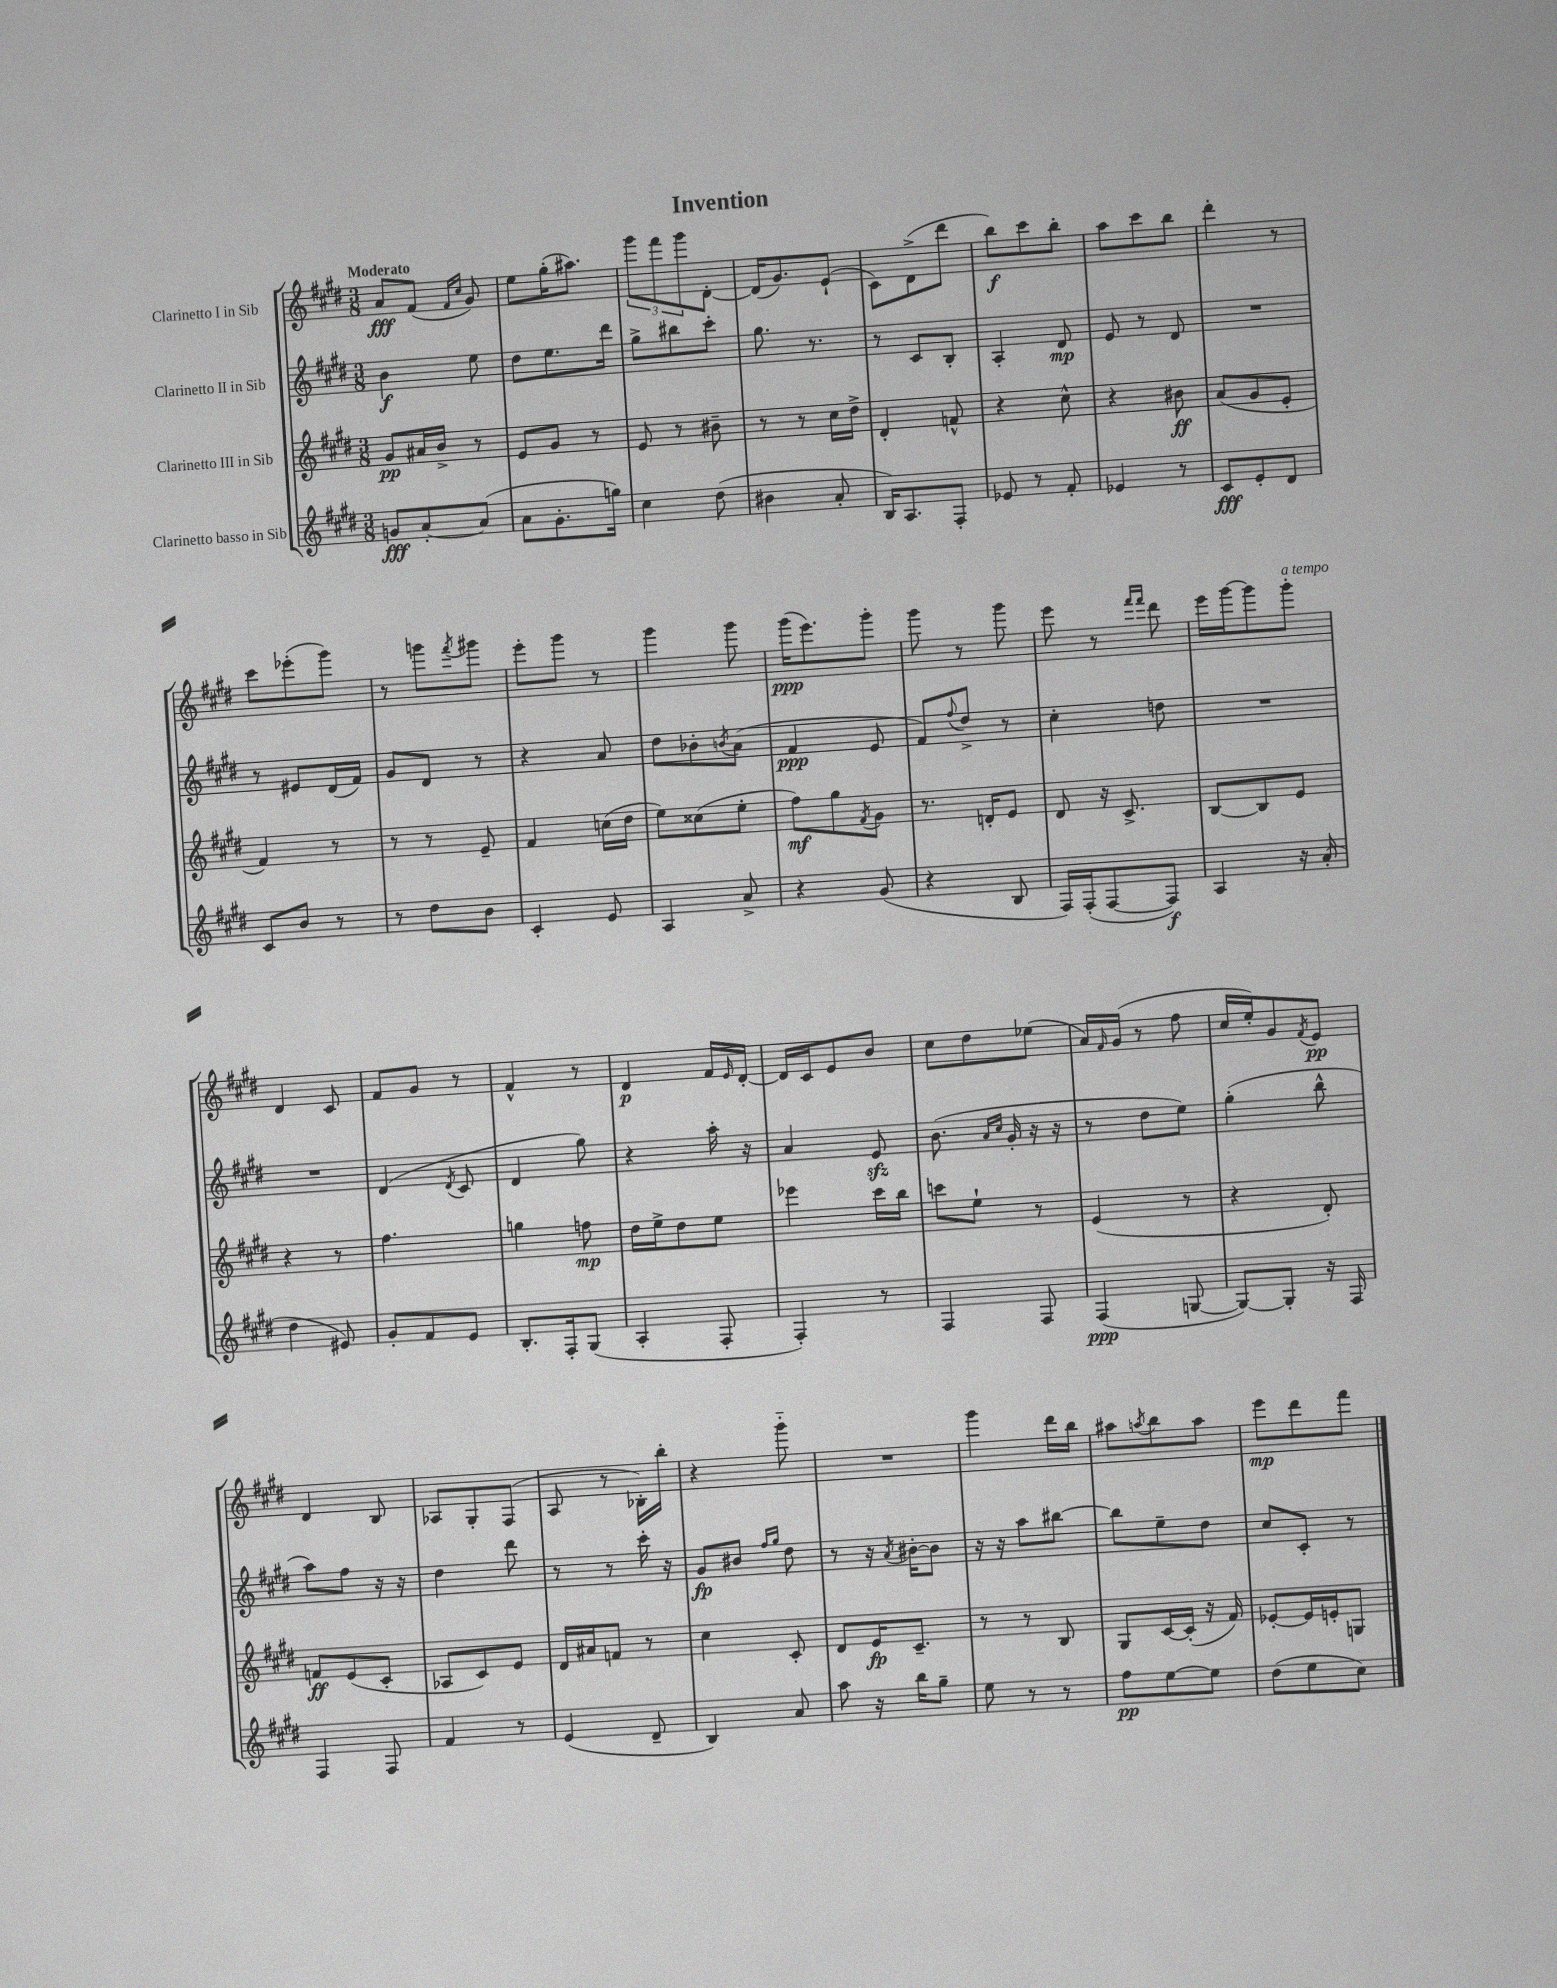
\header { title = "Invention" }
<<
\new StaffGroup <<
\new Staff = "s0" \with { instrumentName = "Clarinetto I in Sib" } {
    \clef treble \key e \major \numericTimeSignature \time 3/8 \tempo "Moderato"
    a'8\fff fis'8( \grace { fis'16 cis''16 } gis'8) |
    e''8 gis''16-.( ais''8.) |
    \tuplet 3/2 { gis'''8 fis'''8 gis'''8 } dis'8~-. |
    dis'16( gis'8.) e'8-!( |
    cis'8) dis'8->( dis'''8 |
    b''8\f) cis'''8 b''8-. |
    a''8 cis'''8 b''8 |
    dis'''4-. r8 |
    cis'''8 ees'''8-.( gis'''8) |
    r8 g'''8 \acciaccatura { fis'''8 } gis'''8 |
    e'''8-. gis'''8 r8 |
    gis'''4 gis'''8 |
    gis'''16\ppp( e'''8.) gis'''8-. |
    gis'''8 r8 gis'''8 |
    e'''8 r8 \grace { fis'''16 fis'''16 } dis'''8 |
    e'''16 gis'''16~ gis'''8 gis'''8-.^\markup { \italic "a tempo" } |
    dis'4 cis'8 |
    fis'8 gis'8 r8 |
    fis'4-^ r8 |
    dis'4\p fis'16 \grace { e'16 } dis'16~-. |
    dis'16 cis'16 e'8 b'8 |
    cis''8 dis''8 ees''8( |
    a'16) \grace { fis'16 } gis'16( r8 fis''8 |
    cis''16 e''16-.) gis'8 \acciaccatura { fis'8 } e'8\pp |
    dis'4 b8 |
    aes8 gis8-. fis8( |
    a8 r8 bes16-.) b''16-. |
    r4 gis'''8-_ |
    R4. |
    gis'''4 dis'''16 b''16 |
    ais''8 \acciaccatura { a''8 } b''8 a''8 |
    e'''8\mp dis'''8 fis'''8 \bar "|." |
}
\new Staff = "s1" \with { instrumentName = "Clarinetto II in Sib" } {
    \clef treble \key e \major \numericTimeSignature \time 3/8
    b'4\f e''8 |
    dis''8 e''8. dis'''16 |
    gis''8-> bis''8 cis'''8-. |
    gis''8. r8. |
    r8 cis'8 b8-. |
    a4-. dis'8\mp |
    e'8 r8 dis'8 |
    R4. |
    r8 eis'8 dis'16( fis'16) |
    gis'8 dis'8 r8 |
    r4 a'8 |
    dis''8 bes'8-. \acciaccatura { b'8 } a'8( |
    fis'4\ppp e'8 |
    fis'8) \appoggiatura { fis''8 } dis''8-> r8 |
    cis''4-. d''8 |
    R4. |
    R4. |
    dis'4( \acciaccatura { dis'8 } cis'8 |
    dis'4 gis''8) |
    r4 a''16-. r16 |
    a'4 e'8\sfz |
    b'8.( \grace { a'16 cis''16 } gis'16-. r16 r16 |
    r8 dis''8 e''8) |
    gis''4-.( b''8-^ |
    a''8) fis''8 r16 r16 |
    dis''4 dis'''8 |
    r8 r8 cis'''16-. r16 |
    gis'8\fp bis'8 \grace { fis''16 gis''16 } dis''8 |
    r8 r16 \acciaccatura { a'8 } bis'16~-. bis'8 |
    r16 r16 a''8 bis''8~ |
    bis''8 e''8-- dis''8 |
    cis''8 cis'8-. r8 \bar "|." |
}
\new Staff = "s2" \with { instrumentName = "Clarinetto III in Sib" } {
    \clef treble \key e \major \numericTimeSignature \time 3/8
    gis'8\pp ais'16 b'16-> r8 |
    e'8 gis'8 r8 |
    e'8 r8 bis'8-- |
    r8 r8 cis''16 dis''16-> |
    dis'4-. f'8-^ |
    r4 cis''8-^ |
    r4 bis'8\ff |
    a'8( gis'8 e'8-. |
    fis'4) r8 |
    r8 r8 e'8-- |
    fis'4 c''16( dis''16 |
    e''8) cisis''8( e''8-. |
    fis''8\mf) gis''8 \acciaccatura { fis'8 } gis'8 |
    r8. d'16-. e'8 |
    dis'8 r16 cis'8.-> |
    b8~ b8 e'8 |
    r4 r8 |
    fis''4. |
    g''4 f''8\mp |
    dis''16 e''16-> dis''8 e''8 |
    ees'''4 cis'''16 b''16 |
    c'''8 e''8-! r8 |
    e'4( r8 |
    r4 dis'8-.) |
    f'8\ff e'8( cis'8-. |
    aes8 cis'8) e'8 |
    dis'16 ais'16 f'8 r8 |
    cis''4 cis'8-. |
    dis'8 e'16\fp cis'8.-- |
    r8 r8 b8 |
    gis8 cis'16~ cis'16-.( r16 fis'16) |
    ees'8~-. ees'16 e'16-. g8 \bar "|." |
}
\new Staff = "s3" \with { instrumentName = "Clarinetto basso in Sib" } {
    \clef treble \key e \major \numericTimeSignature \time 3/8
    g'8\fff a'8~-. a'8( |
    a'8 gis'8.-. g''16) |
    cis''4 dis''8( |
    bis'4 a'8-. |
    b16) a8. fis8-. |
    ees'8 r8 fis'8-. |
    ees'4 r8 |
    cis'8\fff e'8-. dis'8 |
    cis'8 b'8 r8 |
    r8 dis''8 b'8 |
    cis'4-. e'8 |
    a4 a'8-> |
    r4 gis'8( |
    r4 b8 |
    fis16) fis16-.( fis8~ fis8\f) |
    a4 r16 a'16-.( |
    dis''4 eis'8) |
    gis'8-. fis'8 e'8 |
    b8.-. fis16-. gis8( |
    a4-. fis8-. |
    fis4-.) r8 |
    fis4 fis8 |
    fis4\ppp( g8~ |
    g8~) g8-. r16 fis16 |
    fis4 fis8 |
    fis'4 r8 |
    e'4( dis'8-- |
    b4) a'8 |
    a''8 r16 b''16 gis''8-- |
    e''8 r8 r8 |
    fis''8\pp e''8~ e''8 |
    dis''8( e''8 cis''8) \bar "|." |
}
>>
>>
\layout { \context { \Score \remove "Bar_number_engraver" } }
